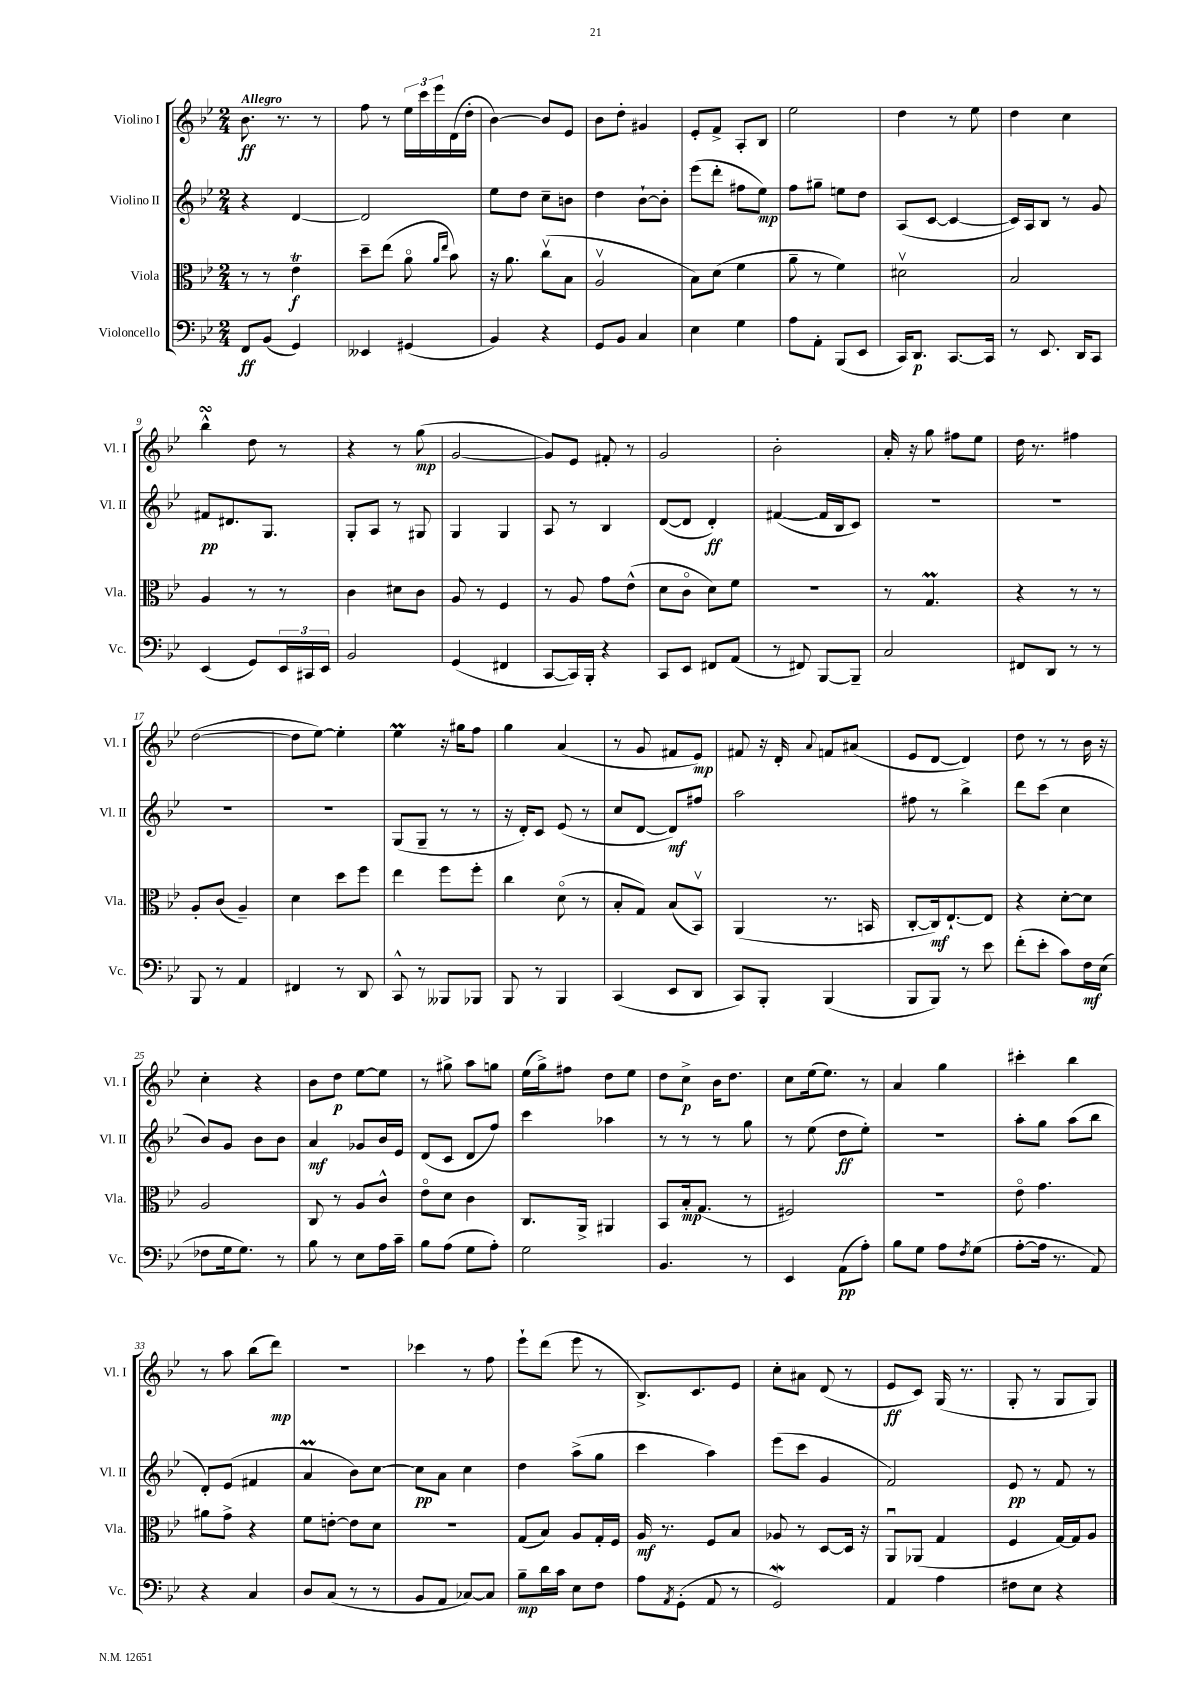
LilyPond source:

<<
\new StaffGroup <<
\new Staff = "s0" \with { instrumentName = "Violino I" shortInstrumentName = "Vl. I" } {
    \clef treble \key bes \major \numericTimeSignature \time 2/4 \tempo "Allegro"
    bes'8.\ff r8. r8 |
    f''8 r8 \tuplet 3/2 { ees''16 c'''16 ees'''16 } d'16( d''16-. |
    bes'4~) bes'8 ees'8 |
    bes'8 d''8-. gis'4 |
    ees'8-. f'8-> a8-. bes8 |
    ees''2 |
    d''4 r8 ees''8 |
    d''4 c''4 |
    bes''4-^\turn d''8 r8 |
    r4 r8 g''8\mp( |
    g'2~ |
    g'8) ees'8 fis'8-. r8 |
    g'2 |
    bes'2-. |
    a'16-. r16 g''8 fis''8 ees''8 |
    d''16 r8. fis''4 |
    d''2~( |
    d''8 ees''8~) ees''4-. |
    ees''4\prall r16 gis''16 f''8 |
    g''4 a'4( |
    r8 g'8 fis'8 ees'8\mp) |
    fis'8 r16 d'16-. \appoggiatura { a'8 } f'8 ais'8( |
    ees'8 d'8~ d'4) |
    d''8 r8 r8 bes'16 r16 |
    c''4-. r4 |
    bes'8 d''8\p ees''8~ ees''8 |
    r8 gis''8-> a''8 g''8 |
    ees''16( g''16->) fis''8 d''8 ees''8 |
    d''8 c''8->\p bes'16 d''8. |
    c''8 ees''16( ees''8.) r8 |
    a'4 g''4 |
    cis'''4-. bes''4 |
    r8 a''8 bes''8( d'''8\mp) |
    r2 |
    ces'''4 r8 f''8 |
    ees'''8-! d'''8( ees'''8 r8 |
    bes8.->) c'8. ees'8 |
    c''8-. ais'8 d'8( r8 |
    ees'8\ff c'8) g16( r8. |
    g8-. r8 g8 g8) \bar "|." |
}
\new Staff = "s1" \with { instrumentName = "Violino II" shortInstrumentName = "Vl. II" } {
    \clef treble \key bes \major \numericTimeSignature \time 2/4
    r4 d'4~ |
    d'2 |
    ees''8 d''8 c''8-- b'8 |
    d''4 bes'8~-! bes'8-. |
    ees'''8( d'''8-. fis''8 ees''8\mp) |
    f''8 gis''8-- e''8 d''8 |
    a8( c'8~ c'4~ |
    c'16) a16 bes8 r8 g'8 |
    fis'8\pp dis'8. g8. |
    g8-. a8 r8 gis8 |
    g4 g4 |
    a8 r8 bes4 |
    d'8~( d'8 d'4-.\ff) |
    fis'4~( fis'16 bes16 c'8) |
    R2 |
    R2 |
    R2 |
    R2 |
    g8( g8-- r8 r8 |
    r16 d'16-.) c'8 ees'8( r8 |
    c''8 d'8~ d'8\mf) fis''8 |
    a''2 |
    fis''8 r8 bes''4-> |
    d'''8 c'''8( c''4 |
    bes'8) g'8 bes'8 bes'8 |
    a'4\mf ges'8 bes'16 ees'16 |
    d'8( c'8 d'8 f''8) |
    c'''4 aes''4 |
    r8 r8 r8 g''8 |
    r8 ees''8( d''8\ff ees''8-.) |
    r2 |
    a''8-. g''8 a''8( bes''8 |
    d'8-.) ees'8( fis'4 |
    a'4\prall bes'8) c''8~ |
    c''8\pp a'8 c''4 |
    d''4 a''8->( g''8 |
    c'''4 a''4) |
    ees'''8( c'''8 g'4 |
    f'2) |
    ees'8\pp r8 f'8 r8 \bar "|." |
}
\new Staff = "s2" \with { instrumentName = "Viola" shortInstrumentName = "Vla." } {
    \clef alto \key bes \major \numericTimeSignature \time 2/4
    r8 r8 ees'4\trill\f |
    d''8-- ees''8( a'8\flageolet \grace { a'16 ees''16 } bes'8) |
    r16 a'8. c''8\upbow( bes8 |
    a2\upbow |
    bes8) d'8( f'4 |
    a'8-- r8 f'4) |
    dis'2\upbow |
    bes2 |
    a4 r8 r8 |
    c'4 dis'8 c'8 |
    a8 r8 f4 |
    r8 a8 g'8 ees'8-^( |
    d'8 c'8\flageolet d'8) f'8 |
    r2 |
    r8 g4.\prall |
    r4 r8 r8 |
    a8-. c'8( a4--) |
    d'4 d''8 f''8 |
    ees''4 f''8 f''8-. |
    c''4 d'8\flageolet( r8 |
    bes8-. g8) bes8( bes,8\upbow) |
    a,4( r8. b,16 |
    c8~-. c16\mf) ees8.~-! ees8 |
    r4 d'8~-. d'8 |
    a2 |
    c8 r8 a8 c'8-^ |
    ees'8\flageolet d'8 c'4 |
    c8. a,16-> ais,4 |
    bes,8 bes16-.\mp g8.( r8 |
    fis2) |
    r2 |
    ees'8\flageolet g'4. |
    ais'8 g'8-> r4 |
    f'8 e'8~-. e'8 d'8 |
    r2 |
    g8( bes8) a8 g16-. f16 |
    a16\mf r8. f8 bes8 |
    aes8 r8 d8~ d16 r16 |
    a,8\downbow aes,8( g4 |
    f4 g16~) g16 a8 \bar "|." |
}
\new Staff = "s3" \with { instrumentName = "Violoncello" shortInstrumentName = "Vc." } {
    \clef bass \key bes \major \numericTimeSignature \time 2/4
    f,8\ff bes,8( g,4) |
    eeses,4 gis,4( |
    bes,4) r4 |
    g,8 bes,8 c4 |
    ees4 g4 |
    a8 a,8-. bes,,8( ees,8 |
    c,16) d,8.\p c,8.~ c,16 |
    r8 ees,8. d,16 c,8 |
    ees,4( g,8) \tuplet 3/2 { ees,16 cis,16 ees,16 } |
    bes,2 |
    g,4( fis,4 |
    c,8~ c,16) bes,,16-. r4 |
    c,8 ees,8 fis,8 a,8( |
    r8 fis,8) bes,,8~ bes,,8-- |
    c2 |
    fis,8 d,8 r8 r8 |
    bes,,8 r8 a,4 |
    fis,4 r8 d,8 |
    c,8-^ r8 beses,,8 bes,,8 |
    bes,,8 r8 bes,,4 |
    c,4( ees,8 d,8 |
    c,8) bes,,8-. bes,,4( |
    bes,,8 bes,,8) r8 ees'8 |
    f'8-.( ees'8-. c'8) f16\mf ees16( |
    fes8 g16 g8.) r8 |
    bes8 r8 ees8 a16 c'16-- |
    bes8 a8( g8 a8-.) |
    g2 |
    bes,4. r8 |
    ees,4 a,8\pp( a8-.) |
    bes8 g8 a8 \acciaccatura { f8 } g8( |
    a8~-. a16 r8. a,8) |
    r4 c4 |
    d8 c8( r8 r8 |
    bes,8 a,8 ces8~) ces8 |
    bes8--\mp d'16 c'16 ees8 f8 |
    a8 \acciaccatura { a,8 } g,8-.( a,8 r8 |
    g,2\mordent) |
    a,4 a4 |
    fis8 ees8 r4 \bar "|." |
}
>>
>>
